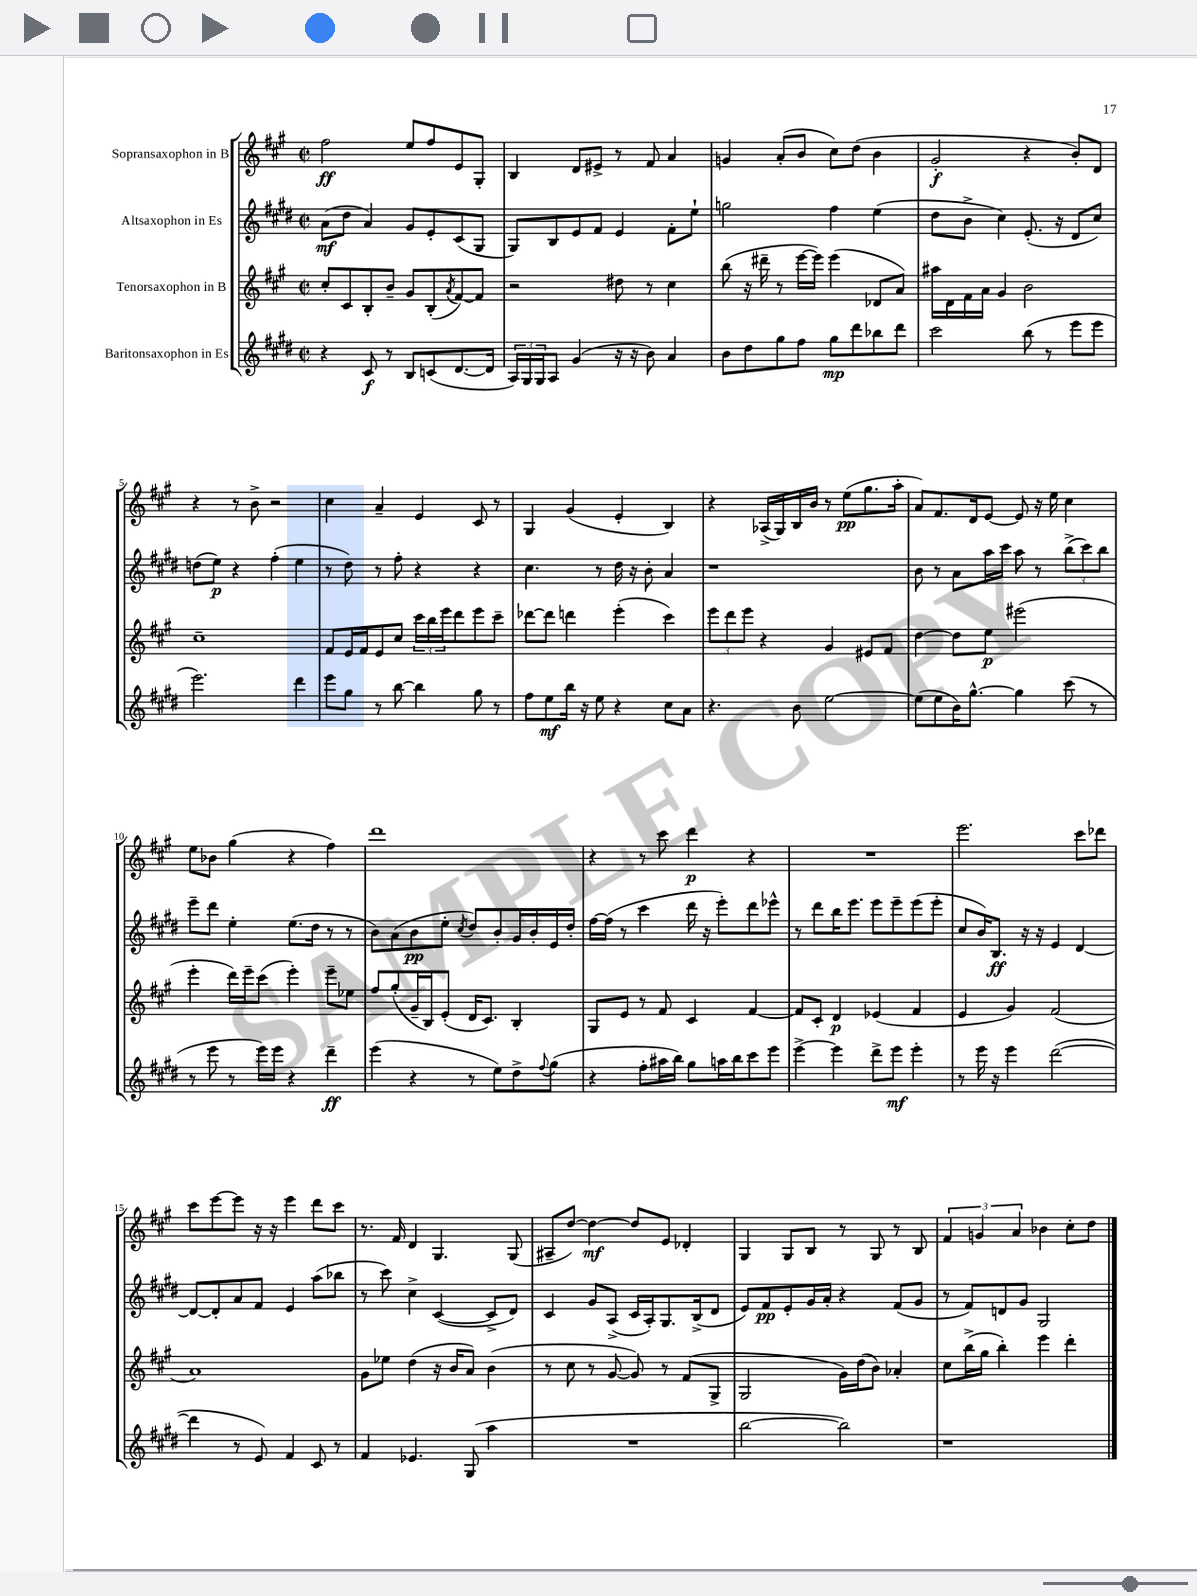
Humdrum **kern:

**kern	**dynam	**kern	**dynam	**kern	**dynam	**kern	**dynam
*part4	*part4	*part3	*part3	*part2	*part2	*part1	*part1
*staff4	*staff4	*staff3	*staff3	*staff2	*staff2	*staff1	*staff1
*I"Baritonsaxophon in Es	*	*I"Tenorsaxophon in B	*	*I"Altsaxophon in Es	*	*I"Sopransaxophon in B	*
*clefG2	*	*clefG2	*	*clefG2	*	*clefG2	*
*k[f#c#g#d#]	*	*k[f#c#g#]	*	*k[f#c#g#d#]	*	*k[f#c#g#]	*
*M2/2	*	*M2/2	*	*M2/2	*	*M2/2	*
*met(c|)	*	*met(c|)	*	*met(c|)	*	*met(c|)	*
=1	=1	=1	=1	=1	=1	=1	=1
4r	.	8cc#'/L	.	(8a\L	mf	2ff#\	ff
.	.	8c#/	.	8dd#\J	.	.	.
8c#/	f	8B'/	.	4a/)	.	.	.
8r	.	8b~/J	.	.	.	.	.
8B/L	.	8g#/L	.	8g#/L	.	8ee/L	.
(8cn/	.	(8B'/	.	8e'/	.	8ff#/	.
.	.	8qa/	.	.	.	.	.
[8.d#/	.	[8f#/)	.	(8c#/	.	8e/	.
.	.	8f#/J]	.	8G#/J	.	8G#'/J	.
16d#/Jk]	.	.	.	.	.	.	.
=2	=2	=2	=2	=2	=2	=2	=2
24A/LL)	.	2r	.	8G#/L)	.	4B/	.
24G#/	.	.	.	.	.	.	.
24G#/J	.	.	.	.	.	.	.
8A/J	.	.	.	8B/	.	.	.
(4g#/	.	.	.	8e/	.	8d/L	.
.	.	.	.	8f#/J	.	8e#X^/J	.
16r	.	8dd#X\	.	4e/	.	8r	.
16r	.	.	.	.	.	.	.
8b\)	.	8r	.	.	.	8f#/	.
4a/	.	4cc#\	.	8f#'\L	.	4a/	.
.	.	.	.	8ee`\J	.	.	.
=3	=3	=3	=3	=3	=3	=3	=3
8b\L	.	(8bb\	.	2ggn\	.	4gn/	.
8dd#\	.	16r	.	.	.	.	.
.	.	16ddd#X~\	.	.	.	.	.
8gg#\	.	8r	.	.	.	(8a'/L	.
8ff#\J	.	[16eee\LL	.	.	.	8b/J	.
.	.	16eee\JJ])	.	.	.	.	.
8gg#\L	mp	(4eee\	.	4ff#\	.	8cc#\L)	.
8ddd#\	.	.	.	.	.	(8dd\J	.
8bb-X\	.	8d-X/L	.	(4ee\	.	4b\	.
8ddd#\J	.	8a/J)	.	.	.	.	.
=4	=4	=4	=4	=4	=4	=4	=4
2ccc#\	.	16aa#X\LL	.	8dd#\L	.	2g#'/	f
.	.	16d\	.	.	.	.	.
.	.	16f#\	.	8b^\J	.	.	.
.	.	16a\JJ	.	.	.	.	.
.	.	4g#/	.	4cc#\)	.	.	.
(8bb\	.	2b\	.	(8.e'/	.	4r	.
8r	.	.	.	.	.	.	.
.	.	.	.	16r	.	.	.
8eee\L	.	.	.	8d#/L	.	8b'/L)	.
8eee\J	.	.	.	8cc#/J)	.	8d/J	.
!!LO:LB:g=z
=5	=5	=5	=5	=5	=5	=5	=5
2.eee\)	.	1cc#~	.	(8ddn\L	.	4r	.
.	.	.	.	8ee\J)	p	.	.
.	.	.	.	4r	.	8r	.
.	.	.	.	.	.	8b^\	.
.	.	.	.	(4ff#'\	.	2r	.
4ddd#\	.	.	.	4ee\	.	.	.
=6	=6	=6	=6	=6	=6	=6	=6
8eee\L	.	8f#/L	.	8r	.	4cc#\	.
8gg#\J	.	16e/L	.	8dd#\)	.	.	.
.	.	16f#/J	.	.	.	.	.
8r	.	8e/	.	8r	.	4a~/	.
[8bb\	.	8cc#/J	.	8ff#'\	.	.	.
4bb\]	.	24ccc#\LL	.	4r	.	4e/	.
.	.	24bb\	.	.	.	.	.
.	.	24eee\J	.	.	.	.	.
.	.	8ddd\	.	.	.	.	.
8gg#\	.	8eee\	.	4r	.	8c#/	.
8r	.	8ccc#~\J	.	.	.	8r	.
=7	=7	=7	=7	=7	=7	=7	=7
8ff#\L	.	[8ddd-X\L	.	4.cc#\	.	4G#/	.
8ee\	mf	8ddd-\J]	.	.	.	.	.
16bb\Jk	.	4dddn\	.	.	.	(4g#/	.
16r	.	.	.	.	.	.	.
8ee\	.	.	.	8r	.	.	.
4r	.	(4eee'\	.	16dd#\	.	4e'/	.
.	.	.	.	16r	.	.	.
.	.	.	.	8b'\	.	.	.
8cc#\L	.	4ccc#\)	.	4a/	.	4B/)	.
8a\J	.	.	.	.	.	.	.
=8	=8	=8	=8	=8	=8	=8	=8
4.r	.	12eee\L	.	1r	.	4r	.
.	.	12ddd\	.	.	.	.	.
.	.	12eee\J	.	.	.	.	.
.	.	4r	.	.	.	(16A-X^/LL	.
.	.	.	.	.	.	16G#/)	.
8b\	.	.	.	.	.	16B/	.
.	.	.	.	.	.	16b/JJ	.
[2ee\	.	4g#/	.	.	.	8r	.
.	.	.	.	.	.	(8ee\L	pp
.	.	8e#X/L	.	.	.	8.gg#\	.
.	.	8f#/J	.	.	.	.	.
.	.	.	.	.	.	16aa'\Jk	.
=9	=9	=9	=9	=9	=9	=9	=9
(8ee\L]	.	[4dd\	.	8b\	.	8a/L)	.
8ee\	.	.	.	8r	.	8.f#/	.
16b\K)	.	8dd\L]	.	8a\L	.	.	.
[8.gg#^^\J	.	.	.	.	.	16d/k	.
.	.	8ee\J	p	16aa\L	.	[8e/J	.
.	.	.	.	16ccc#\JJ	.	.	.
4gg#\]	.	(2eee#X\	.	8aa\	.	8e/]	.
.	.	.	.	8r	.	16r	.
.	.	.	.	.	.	16ee\	.
(8ccc#\	.	.	.	(12bb^\L	.	4cc#\	.
.	.	.	.	12ccc#\)	.	.	.
8r	.	.	.	.	.	.	.
.	.	.	.	12bb\J	.	.	.
!!LO:LB:g=z
=10	=10	=10	=10	=10	=10	=10	=10
8r	.	4eee'\	.	8eee~\L	.	8ee\L	.
8eee\	.	.	.	8ddd#\J	.	8b-X\J	.
8r	.	16ddd\LL)	.	4ee'\	.	(4gg#\	.
.	.	16eee~\J	.	.	.	.	.
16eee\LL)	.	(8ccc#\J	.	.	.	.	.
16eee\JJ	.	.	.	.	.	.	.
4r	.	4eee'\)	.	(8.ee\L	.	4r	.
.	.	.	.	16dd#\Jk	.	.	.
4ddd#~\	ff	8eee~\L	.	8r	.	4ff#\)	.
.	.	8ee-X\J	.	8r	.	.	.
=11	=11	=11	=11	=11	=11	=11	=11
(4eee\	.	8ff#/L	.	8b\L)	.	1ddd	.
.	.	(8gg#'/	.	(8a\	.	.	.
4r	.	16g#~/L	.	8b\	pp	.	.
.	.	16B/J)	.	.	.	.	.
.	.	(8e'/J	.	8ee'\J	.	.	.
.	.	.	.	8qcc#/	.	.	.
8r	.	16d/KL	.	8dd#/L)	.	.	.
.	.	8.c#/J)	.	.	.	.	.
8ee\L)	.	.	.	8b'/	.	.	.
8dd#^\	.	4B'/	.	16g#/L	.	.	.
.	.	.	.	16b'/	.	.	.
8qqff#/	.	.	.	.	.	.	.
(8gg#\J	.	.	.	16e/	.	.	.
.	.	.	.	16dd#'/JJ	.	.	.
=12	=12	=12	=12	=12	=12	=12	=12
4r	.	8G#/L	.	[16ff#\LL	.	4r	.
.	.	.	.	(16ff#\JJ]	.	.	.
.	.	8e/J	.	8r	.	.	.
8ff#'\L	.	8r	.	4ccc#\	.	8r	.
16aa#X\L	.	8f#/	.	.	.	8ccc#\	.
16bb\JJ)	.	.	.	.	.	.	.
8gg#\L	.	4c#/	.	16ddd#\	.	4ddd\	p
.	.	.	.	16r	.	.	.
16aan\L	.	.	.	8eee'\L)	.	.	.
16bb\J	.	.	.	.	.	.	.
8ccc#\	.	[4f#/	.	8ddd#\	.	4r	.
8eee\J	.	.	.	8eee-X^^\J	.	.	.
=13	=13	=13	=13	=13	=13	=13	=13
[4eee^\	.	8f#/L]	.	8r	.	1r	.
.	.	8c#'/J	.	8ddd#\L	.	.	.
4eee\]	.	4d/	p	16bb\K	.	.	.
.	.	.	.	8.eee\J	.	.	.
8ddd#^\L	.	(4e-X/	.	8eee\L	.	.	.
8eee\J	mf	.	.	8eee~\	.	.	.
4eee'\	.	4f#/	.	(8eee\	.	.	.
.	.	.	.	8eee'\J	.	.	.
=14	=14	=14	=14	=14	=14	=14	=14
8r	.	4e/	.	8cc#/L	.	2.eee\	.
16eee\	.	.	.	16b/K)	.	.	.
16r	.	.	.	8.B/J	ff	.	.
4eee\	.	4g#/)	.	.	.	.	.
.	.	.	.	16r	.	.	.
.	.	.	.	16r	.	.	.
([2ddd#\	.	(2f#/	.	4e/	.	.	.
.	.	.	.	[4d#/	.	8ccc#\L	.
.	.	.	.	.	.	8ddd-X\J	.
!!LO:LB:g=z
=15	=15	=15	=15	=15	=15	=15	=15
4ddd#\]	.	1a)	.	8d#/L_	.	8ccc#\L	.
.	.	.	.	8d#'/]	.	[8eee\	.
8r	.	.	.	8a/	.	8eee\J]	.
8e/)	.	.	.	8f#/J	.	16r	.
.	.	.	.	.	.	16r	.
4f#/	.	.	.	4e/	.	4eee\	.
8c#/	.	.	.	(8aa\L	.	8ddd\L	.
8r	.	.	.	8bb-X\J	.	8ccc#\J	.
=16	=16	=16	=16	=16	=16	=16	=16
4f#/	.	8g#\L	.	8r	.	8.r	.
.	.	8ee-X\J	.	8ccc#\)	.	.	.
.	.	.	.	.	.	16f#/	.
4.e-X/	.	(4dd\	.	4cc#^\	.	4d/	.
.	.	16r	.	([4c#/	.	4.G#/	.
.	.	16b/KL	.	.	.	.	.
(8G#/	.	8a/J)	.	.	.	.	.
4aa\	.	(4b\	.	8c#^/L]	.	.	.
.	.	.	.	8d#/J)	.	(8G#/	.
=17	=17	=17	=17	=17	=17	=17	=17
1r	.	8r	.	4c#/	.	8A#X~/L	.
.	.	8cc#\	.	.	.	[8dd/J)	.
.	.	8r	.	8g#/L	.	4dd\_	mf
.	.	[8g#/	.	(8A^/J	.	.	.
.	.	8g#/])	.	16c#/LL	.	8dd/L]	.
.	.	.	.	16A'/J)	.	.	.
.	.	8r	.	8.G#/	.	8e/J	.
.	.	(8f#/L	.	.	.	4d-X'/	.
.	.	.	.	(16B^/k	.	.	.
.	.	8G#^/J	.	8d#/J	.	.	.
=18	=18	=18	=18	=18	=18	=18	=18
[2bb\	.	2G#/	.	8e/L)	.	4G#/	.
.	.	.	.	8f#/	pp	.	.
.	.	.	.	8e'/	.	8G#/L	.
.	.	.	.	16g#/L	.	8B/J	.
.	.	.	.	16a'/JJ	.	.	.
2bb\])	.	16g#\LL)	.	4r	.	8r	.
.	.	(16dd\J	.	.	.	.	.
.	.	8b\J)	.	.	.	8G#/	.
.	.	4a-X'/	.	(8f#/L	.	8r	.
.	.	.	.	8g#/J	.	8B/	.
=19	=19	=19	=19	=19	=19	=19	=19
1r	.	8cc#\L	.	8r	.	6f#/	.
.	.	(16bb^\L	.	8f#/L)	.	.	.
.	.	.	.	.	.	6gn/	.
.	.	16gg#\JJ	.	.	.	.	.
.	.	4bb'\)	.	8dn/	.	.	.
.	.	.	.	.	.	6a/	.
.	.	.	.	8g#/J	.	.	.
.	.	4eee\	.	2G#/	.	4b-X\	.
.	.	4ddd'\	.	.	.	8cc#'\L	.
.	.	.	.	.	.	8dd\J	.
==	==	==	==	==	==	==	==
*-	*-	*-	*-	*-	*-	*-	*-
